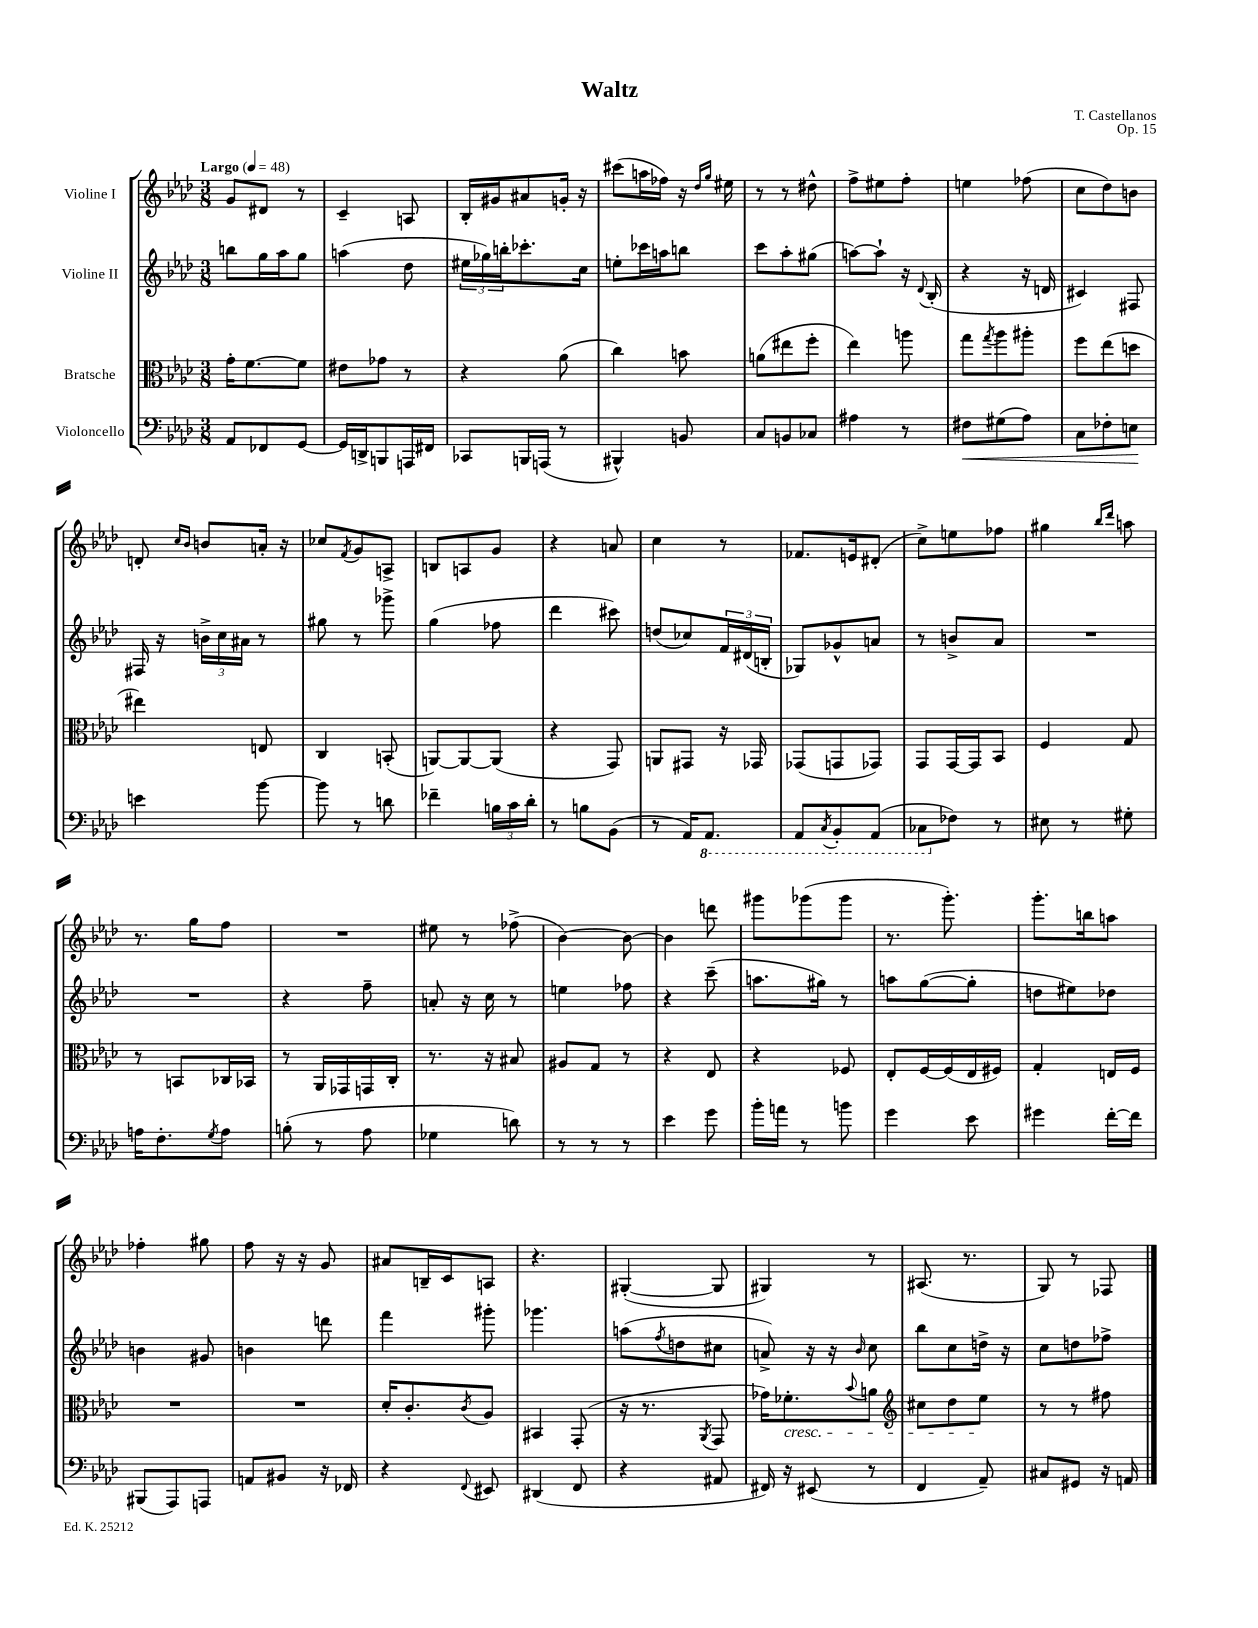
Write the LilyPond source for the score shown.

\header { title = "Waltz" composer = "T. Castellanos" opus = "Op. 15" }
<<
\new StaffGroup <<
\new Staff = "s0" \with { instrumentName = "Violine I" } {
    \clef treble \key aes \major \numericTimeSignature \time 3/8 \tempo "Largo" 4 = 48
    g'8 dis'8 r8 |
    c'4-- a8 |
    bes16-. gis'16 ais'8 g'16-. r16 |
    cis'''8( a''16 fes''16) r16 \grace { des''16 g''16 } eis''16 |
    r8 r8 dis''8-^ |
    f''8-> eis''8 f''8-. |
    e''4 fes''8( |
    c''8 des''8) b'8 |
    d'8-. \grace { c''16 bes'16 } b'8 a'16-. r16 |
    ces''8 \acciaccatura { f'8 } g'8 a8-> |
    b8 a8 g'8 |
    r4 a'8 |
    c''4 r8 |
    fes'8. e'16 dis'8-.( |
    c''8->) e''8 fes''8 |
    gis''4 \grace { bes''16 des'''16 } a''8 |
    r8. g''16 f''8 |
    R4. |
    eis''8 r8 fes''8->( |
    bes'4~) bes'8~ |
    bes'4 d'''8 |
    gis'''8 ges'''8( ges'''8 |
    r8. g'''8.-.) |
    g'''8.-. b''16 a''8 |
    fes''4-. gis''8 |
    f''8 r16 r16 g'8 |
    ais'8 b16-- c'16 a8 |
    r4. |
    gis4~-.( gis8 |
    gis4) r8 |
    ais8.( r8. |
    g8) r8 fes8 \bar "|." |
}
\new Staff = "s1" \with { instrumentName = "Violine II" } {
    \clef treble \key aes \major \numericTimeSignature \time 3/8
    b''8 g''16 aes''16 g''8 |
    a''4( des''8 |
    \tuplet 3/2 { eis''16 ges''16) b''16-. } ces'''8.-. c''16 |
    e''8-. ces'''16 a''16 b''8 |
    c'''8 aes''8-. gis''8( |
    a''8~) a''8-! r16 \appoggiatura { des'8 } bes16-.( |
    r4 r16 d'16 |
    cis'4) fis8 |
    fis16 r16 \tuplet 3/2 { b'16-> c''16 ais'16 } r8 |
    gis''8 r8 ges'''8-> |
    g''4( fes''8 |
    des'''4 cis'''8) |
    d''8( ces''8) \tuplet 3/2 { f'16 dis'16( b16-. } |
    ges8) ges'8-^ a'8 |
    r8 b'8-> aes'8 |
    R4. |
    R4. |
    r4 f''8-- |
    a'8-. r16 c''16 r8 |
    e''4 fes''8 |
    r4 c'''8--( |
    a''8. gis''16) r8 |
    a''8 g''8~( g''8-. |
    d''8 eis''8) des''8 |
    b'4 gis'8 |
    b'4 d'''8 |
    f'''4 gis'''8-. |
    ges'''4. |
    a''8( \acciaccatura { f''8 } d''8 cis''8 |
    a'8->) r16 r16 \grace { bes'16 } c''8 |
    bes''8 c''8 d''16-> r16 |
    c''8 d''8 fes''8-> \bar "|." |
}
\new Staff = "s2" \with { instrumentName = "Bratsche" } {
    \clef alto \key aes \major \numericTimeSignature \time 3/8
    g'16-. f'8.~ f'8 |
    eis'8 ges'8 r8 |
    r4 aes'8( |
    c''4) b'8 |
    a'8( eis''8 f''8-. |
    ees''4) a''8 |
    g''8 \acciaccatura { g''8 } aes''8 ais''8-. |
    f''8 ees''8( d''8 |
    eis''4) e8 |
    c4 b,8-.( |
    a,8~) a,8~ a,8( |
    r4 g,8) |
    a,8 gis,8 r16 ges,16 |
    ges,8( g,8 ges,8) |
    g,8 g,16~ g,16 bes,8 |
    f4 g8 |
    r8 b,8 ces16 bes,16 |
    r8 aes,16 ges,16 g,16 c16-. |
    r8. r16 bis8 |
    ais8 g8 r8 |
    r4 ees8 |
    r4 fes8 |
    ees8-. f16~ f16( ees16 fis16) |
    g4-. e16 f16 |
    R4. |
    R4. |
    des'16-. c'8.-. \acciaccatura { c'8 } aes8 |
    bis,4 g,8-.( |
    r16 r8. \acciaccatura { aes,8 } g,8 |
    ges'16) fes'8.-.\cresc \appoggiatura { bes'8 } a'8 |
    \clef treble cis''8 des''8 ees''8\! |
    r8 r8 fis''8 \bar "|." |
}
\new Staff = "s3" \with { instrumentName = "Violoncello" } {
    \clef bass \key aes \major \numericTimeSignature \time 3/8
    aes,8 fes,8 g,8~ |
    g,16 d,16-> b,,8 a,,16 fis,16 |
    ces,8 b,,16 a,,16( r8 |
    bis,,4-^) b,8 |
    c8 b,8 ces8 |
    ais4 r8 |
    fis8\< gis8( aes8) |
    c8 fes8-. e8\! |
    e'4 bes'8~ |
    bes'8 r8 d'8 |
    fes'4-- \tuplet 3/2 { b16 c'16 des'16-. } |
    r8 b8 bes,8( |
    r8 aes,16) \ottava #-1 aes,,8. |
    aes,,8 \acciaccatura { c,8 } bes,,8-. aes,,8( |
    ces,8 \ottava #0 fes8) r8 |
    eis8 r8 gis8-. |
    a16 f8.-. \acciaccatura { g8 } a8 |
    b8-.( r8 aes8 |
    ges4 d'8) |
    r8 r8 r8 |
    ees'4 g'8 |
    bes'16-. a'16 r8 b'8 |
    g'4 ees'8 |
    gis'4 f'16~-. f'16 |
    bis,,8( aes,,8) a,,8 |
    a,8 bis,8 r16 fes,16 |
    r4 \appoggiatura { f,8 } eis,8 |
    dis,4( f,8 |
    r4 ais,8 |
    fis,16) r16 eis,8( r8 |
    f,4 aes,8--) |
    cis8 gis,8 r16 a,16 \bar "|." |
}
>>
>>
\layout { \context { \Score \remove "Bar_number_engraver" } }
